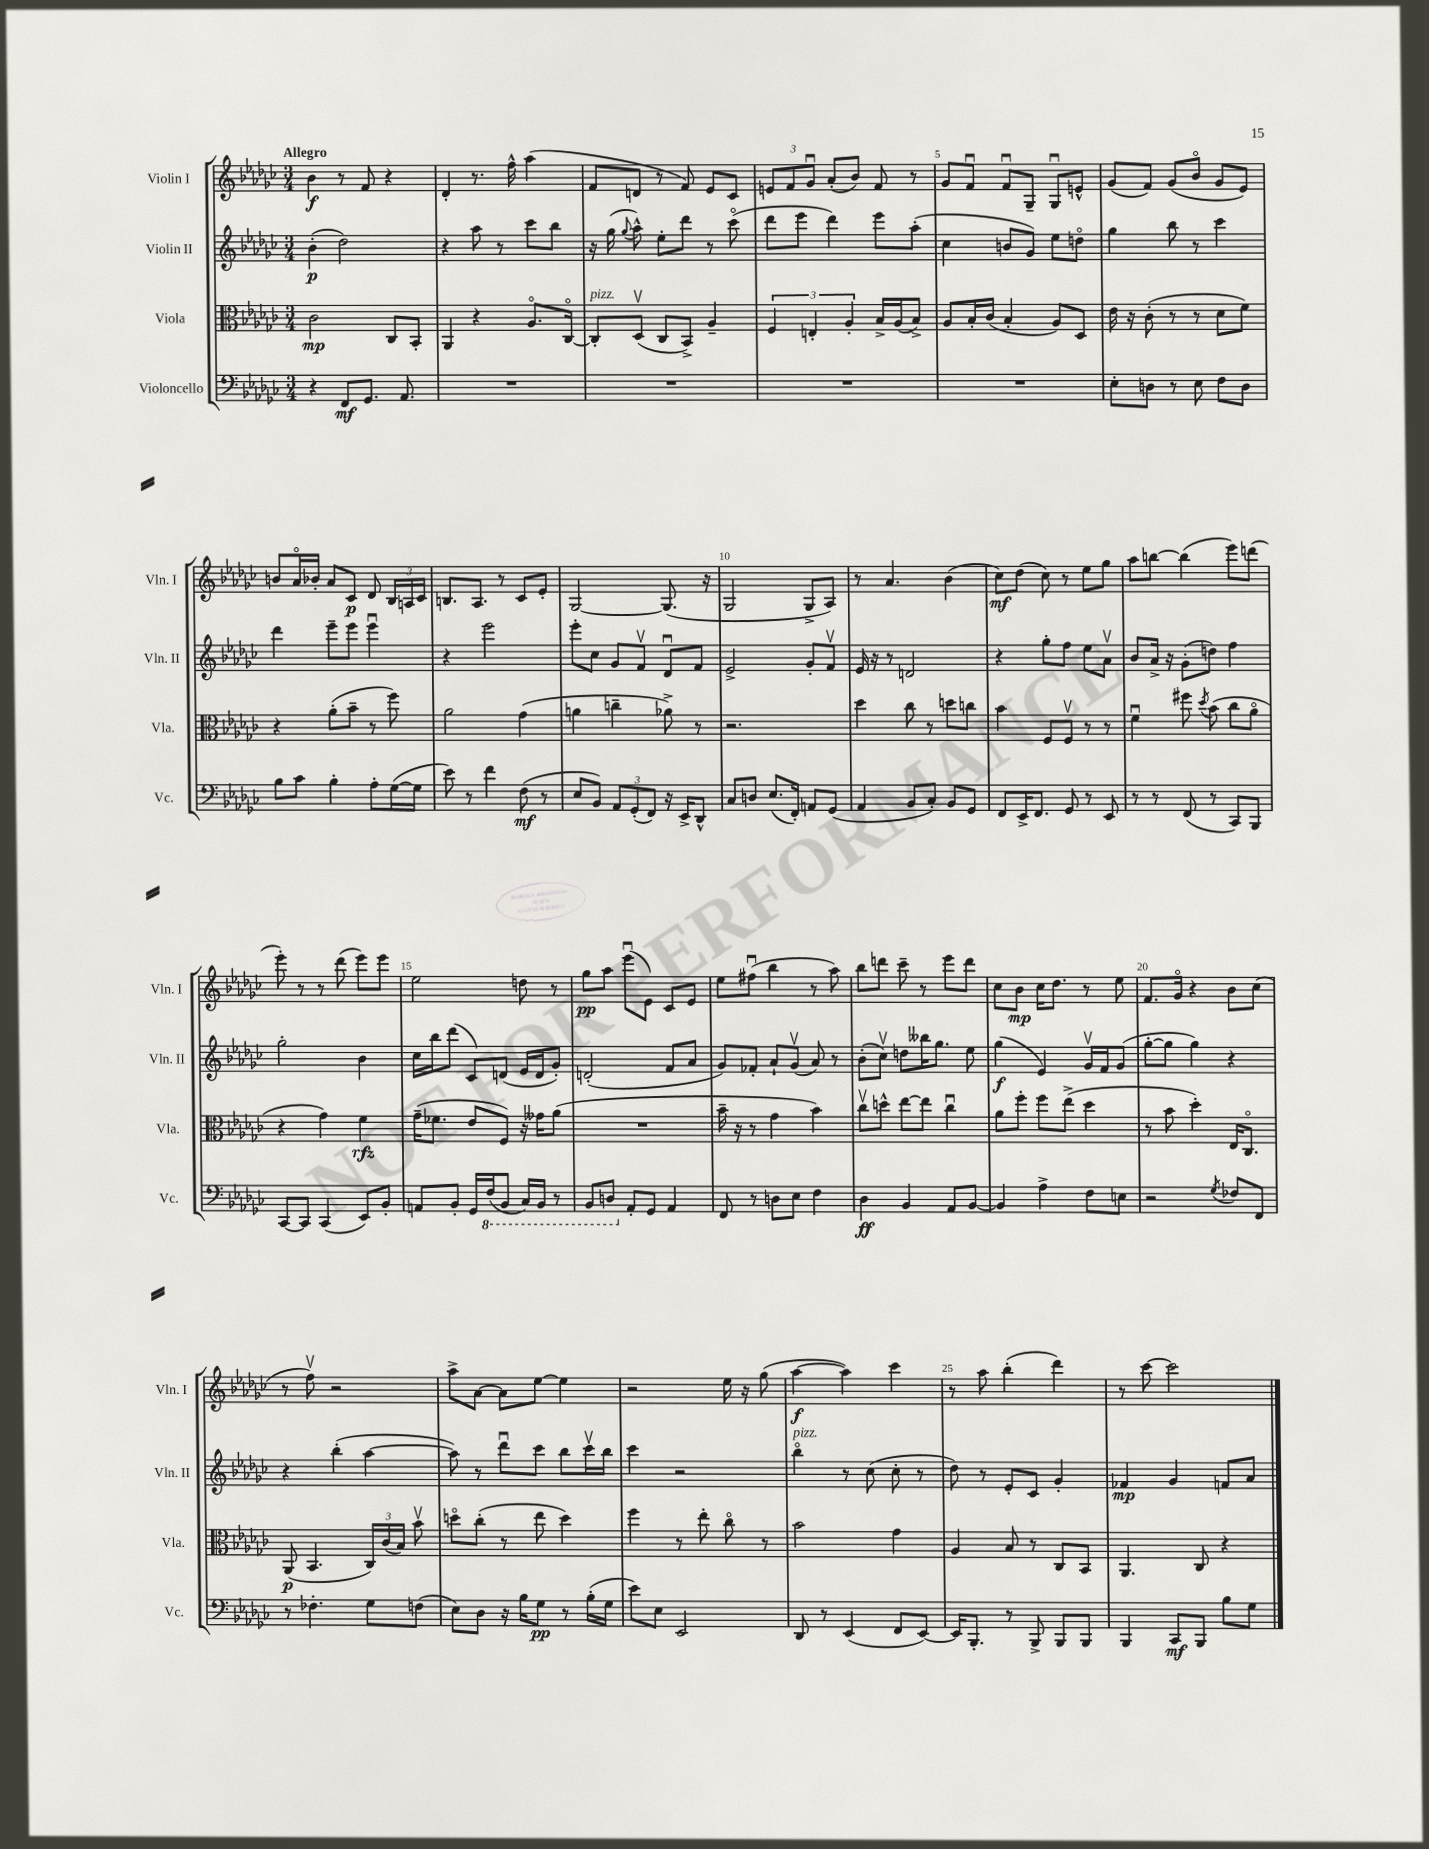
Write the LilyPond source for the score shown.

<<
\new StaffGroup <<
\new Staff = "s0" \with { instrumentName = "Violin I" shortInstrumentName = "Vln. I" } {
    \clef treble \key ges \major \numericTimeSignature \time 3/4 \tempo "Allegro"
    \autoBeamOff bes'4\f r8 f'8 r4 |
    des'4-. r8. f''16-^ aes''4( |
    f'8[ d'8] r8 f'8) ees'8[ ces'8] |
    \tuplet 3/2 { e'8[ f'8 ges'8]\downbow } aes'8[-.( bes'8]) f'8 r8 |
    ges'8[ f'8]\downbow f'8[\downbow ges8]-- ges8[\downbow e'8]-^ |
    ges'8[( f'8]) ges'8[( bes'8]\flageolet ges'8[ ees'8]) |
    b'8[ aes'16\flageolet bes'16]-. aes'8[ ces'8]\p des'8 \tuplet 3/2 { bes16[ a16 ces'16] } |
    b8.[ aes8.] r8 ces'8[ ees'8]-. |
    ges2~ ges8.( r16 |
    ges2 ges8[-> aes8]) |
    r8 aes'4. bes'4( |
    ces''8[\mf) des''8]( ces''8) r8 ees''8[ ges''8] |
    aes''8[ b''8]~ b''4( ees'''8[) d'''8]( |
    ees'''8-.) r8 r8 des'''8( ees'''8[) ees'''8] |
    ees''2 d''8 r8 |
    ges''8[\pp aes''8] ees'''8[\downbow( ees'8]) ces'8[ ees'8] |
    ees''8[ fis''8]\downbow( bes''4 r8 aes''8) |
    bes''8[ d'''8] ces'''8-- r8 ees'''8[ d'''8] |
    ces''8[ bes'8]\mp ces''16[ des''8.] r8 ees''8 |
    f'8.[ ges'16]\flageolet r4 bes'8[ ces''8]( |
    r8 f''8\upbow) r2 |
    aes''8[-> aes'8]~ aes'8[ ees''8]~ ees''4 |
    r2 ees''16 r16 ges''8( |
    aes''4~\f aes''4) ces'''4 |
    r8 aes''8 bes''4-.( des'''4) |
    r8 ces'''8~ ces'''2 \bar "|." |
}
\new Staff = "s1" \with { instrumentName = "Violin II" shortInstrumentName = "Vln. II" } {
    \clef treble \key ges \major \numericTimeSignature \time 3/4
    \autoBeamOff bes'4-.\p( des''2) |
    r4 aes''8 r8 ces'''8[ bes''8] |
    r16 ges''16( \appoggiatura { ges''8 } aes''8-^) ees''8[-. des'''8] r8 ces'''8\flageolet( |
    des'''8[ ees'''8] des'''4) ees'''8[ aes''8]-.( |
    ces''4 b'8[ ges'8]) ees''8[ d''8]\flageolet |
    ges''4 bes''8 r8 ces'''4 |
    des'''4 ees'''8[-- ees'''8] ees'''4\downbow |
    r4 ees'''2 |
    ees'''8[-. ces''8] ges'8[ f'8]\upbow des'8[\downbow f'8] |
    ees'2-> ges'8[-. f'8]\upbow |
    ees'16 r16 r8 d'2 |
    r4 ges''8[-. f''8] ees''8[ aes'8]\upbow |
    bes'8[ aes'16]-> r16 ges'8[-.( d''8]) f''4 |
    ges''2-. bes'4 |
    ces''16[ bes''16 des'''8]( ces'8[) d'8]( ees'16[ d'16 ges'8]-.) |
    d'2-.( f'8[ aes'8] |
    ges'8[) fes'8]-. aes'8[-! ges'8]\upbow( aes'8) r8 |
    bes'8[-.( ces''8]\upbow) d''8[ beses''16 ges''8.] ees''8 |
    ges''4\f( ees'4) ges'16[\upbow f'16 ges'8]( |
    ges''8[~-. ges''8] ges''4) r4 |
    r4 bes''4-.( aes''4~ |
    aes''8) r8 des'''8[\downbow ces'''8] bes''8[ ces'''16\upbow bes''16] |
    ces'''4 r2 |
    bes''4\flageolet^\markup { \italic "pizz." } r8 ces''8( ces''8-. r8 |
    des''8) r8 ees'8[-. ces'8] ges'4-. |
    fes'4\mp ges'4 f'8[ aes'8] \bar "|." |
}
\new Staff = "s2" \with { instrumentName = "Viola" shortInstrumentName = "Vla." } {
    \clef alto \key ges \major \numericTimeSignature \time 3/4
    \autoBeamOff ces'2\mp ces8[ bes,8]-. |
    aes,4 r4 aes8.[\flageolet ces16]~\flageolet |
    ces8[-.^\markup { \italic "pizz." } des8]\upbow( ces8[ bes,8]->) aes4-- |
    \tuplet 3/2 { f4 e4-. aes4-. } bes16[-> aes16( bes8]->) |
    aes8[ bes16-. ces'16]( bes4-. aes8[) des8] |
    ees'16 r16 ces'8-.( r8 r8 des'8[ f'8]) |
    r4 aes'8[-.( bes'8]-- r8 f''8) |
    aes'2 ges'4( |
    a'4 c''4-- aes'8->) r8 |
    r2. |
    des''4 ces''8 r8 d''8[ c''8] |
    bes'4 f8[ f8]\upbow r8 r8 |
    f'4\downbow fis''8 \acciaccatura { des''8 } bes'8( ces''8[ aes'8]\flageolet |
    r4 ges'4) f'4\rfz |
    ges'16[--( fes'8.] ees'8[ f8]) r16 geses'16[ aes'8]( |
    R2. |
    bes'16-- r16 r8 ges'4 bes'4) |
    ces''8[\upbow d''8]-^ ees''8[~ ees''8] ces''4\downbow |
    aes'8[ f''8]-. f''8[ ees''8]->( des''4 |
    r8 bes'8 des''4-.) ees16[ ces8.]\flageolet |
    aes,8\p( bes,4. \tuplet 3/2 { ces16[) ces'16( bes16]) } bes'8\upbow |
    d''8[\flageolet ces''8]-.( r8 ees''8 d''4) |
    f''4 r8 ees''8-. ces''8\flageolet r8 |
    bes'2 ges'4 |
    aes4 bes8 r8 ces8[ bes,8] |
    aes,4. ces8 r4 \bar "|." |
}
\new Staff = "s3" \with { instrumentName = "Violoncello" shortInstrumentName = "Vc." } {
    \clef bass \key ges \major \numericTimeSignature \time 3/4
    \autoBeamOff r4 f,8[\mf ges,8.] aes,8. |
    R2. |
    R2. |
    R2. |
    R2. |
    ees8[-. d8] r8 ees8 f8[ d8] |
    bes8[ ces'8] bes4-. aes8[-. ges16~( ges16] |
    ees'8) r8 f'4 f8\mf( r8 |
    ees8[ bes,8]) \tuplet 3/2 { aes,8[ ges,8-.( f,8]) } r16 ees,16[-> des,8]-^ |
    ces8[ d8] ees8.[( f,16]-.) a,8[ ges,8]( |
    aes,4 bes,8[ ces8]-.) bes,8[ ges,8] |
    f,8[ ees,16-> f,8.] ges,8 r8 ees,8 |
    r8 r8 f,8( r8 ces,8[) bes,,8] |
    ces,8[~ ces,8] ces,4( ees,8[) bes,8]-. |
    a,8[ bes,8]-. ges,16[ \ottava #-1 f,16( bes,,8] ces,16[) bes,,16] r8 |
    bes,,8[ d,8] \ottava #0 aes,8[-. ges,8] aes,4 |
    f,8 r8 d8[ ees8] f4 |
    des4\ff bes,4 aes,8[ bes,8]~ |
    bes,4 aes4-> f8[ e8] |
    r2 \acciaccatura { ges8 } fes8[ f,8] |
    r8 fes4.-. ges8[ f8]( |
    ees8[) des8] r16 bes16[ ges8]\pp r8 bes16[-.( ges16] |
    ees'8[) ees8] ees,2 |
    des,8 r8 ees,4( f,8[ ees,8]~) |
    ees,16[ bes,,8.]-. r8 bes,,8-> bes,,8[ bes,,8] |
    bes,,4 ces,8[\mf bes,,8] bes8[ ges8] \bar "|." |
}
>>
>>
\layout { \context { \Score \override BarNumber.break-visibility = ##(#f #t #t) barNumberVisibility = #(every-nth-bar-number-visible 5) } }
